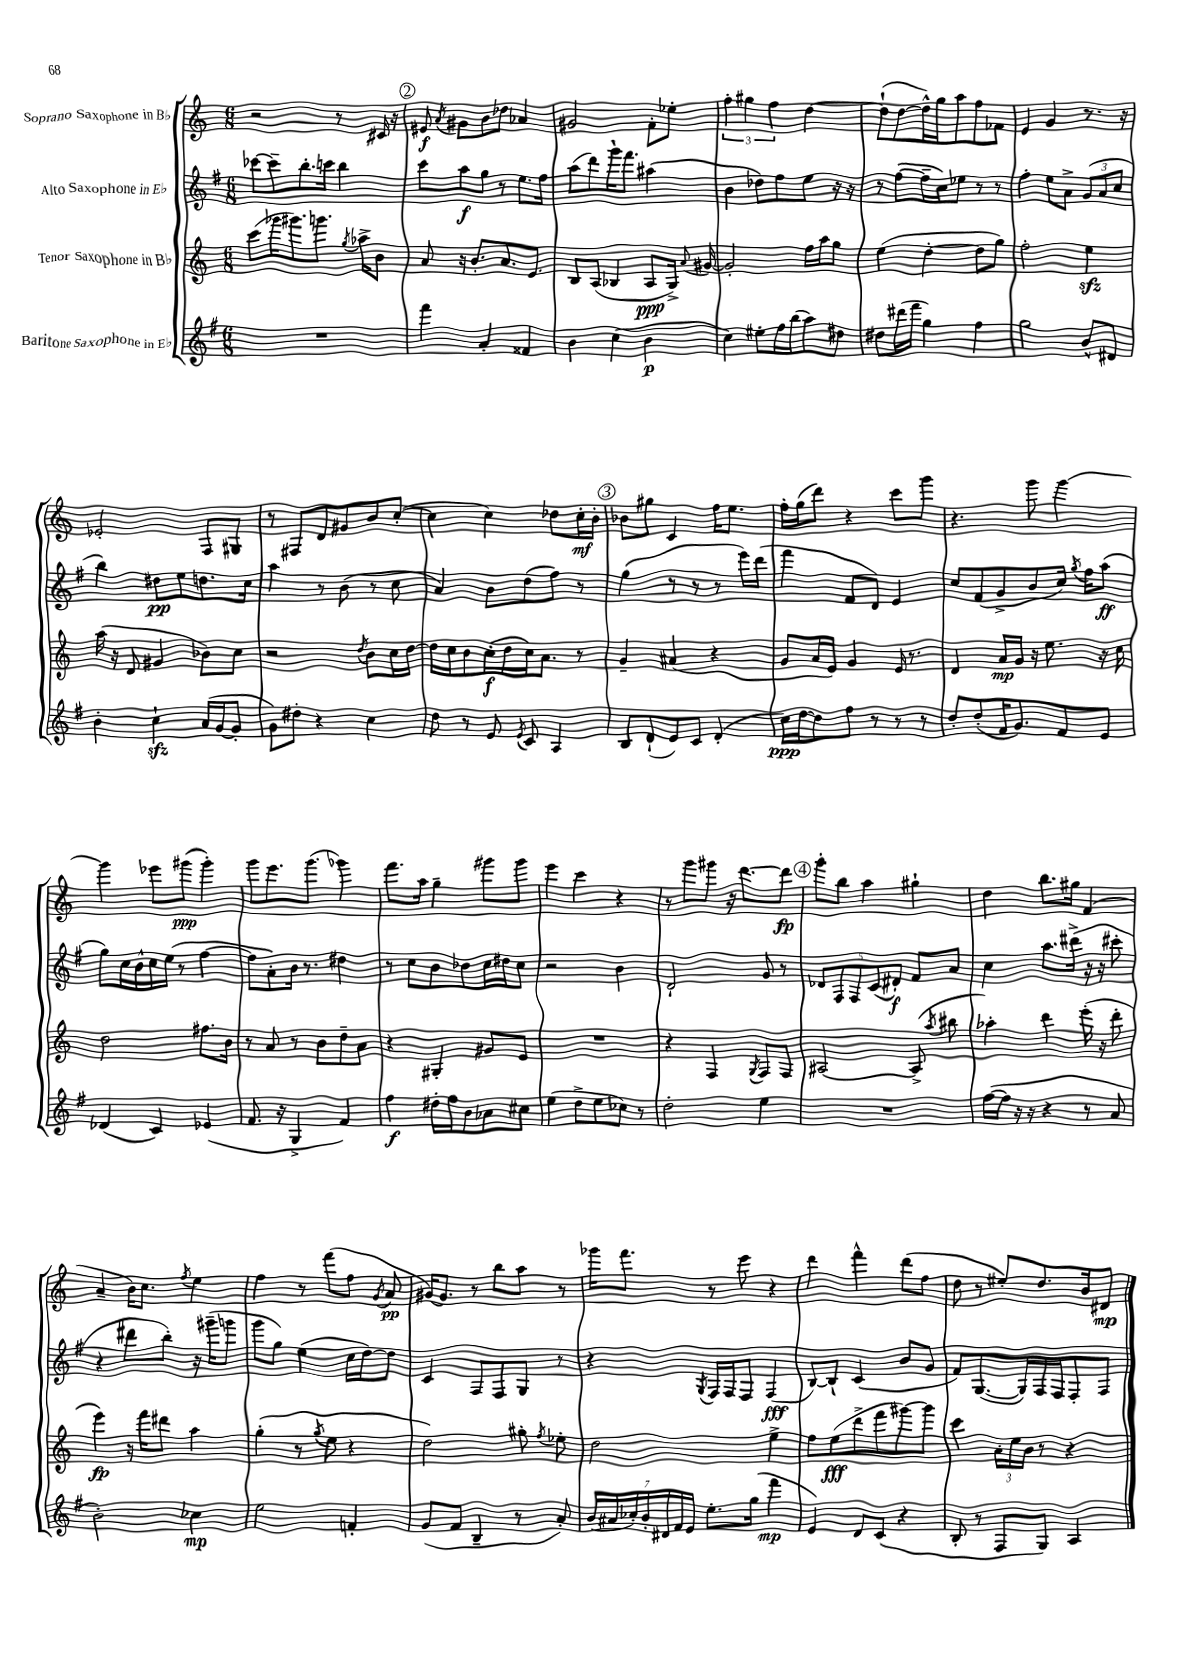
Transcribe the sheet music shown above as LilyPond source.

<<
\new StaffGroup <<
\new Staff = "s0" \with { instrumentName = "Soprano Saxophone in Bb" } {
    \clef treble \key c \major \numericTimeSignature \time 6/8
    \autoBeamOff r2 r8 cis'16 r16 |
    \mark \markup { \circle "2" } eis'8\f \acciaccatura { a'8 } gis'8[ b'8 des''8] aes'4 |
    gis'2 f'8[-. ees''8]-. |
    \tuplet 3/2 { f''4-. gis''4 f''4 } d''4~ |
    d''8[-!( d''8~ d''16-^) g''16 a''8 f''8 fes'8] |
    e'4 g'4 r8. r16 |
    ees'2-. f8[ gis8] |
    r8 fis8[ d'8 gis'8 b'8 c''8]~-.( |
    c''4 c''4) des''8[ c''16-.\mf b'16]-. |
    \mark \markup { \circle "3" } bes'8[ gis''8] c'4 f''16[ e''8.] |
    f''16[-. g''16( d'''8]) r4 c'''8[ g'''8] |
    r4. g'''8 g'''4~ |
    g'''4 ees'''8[ gis'''8]\ppp( gis'''4-.) |
    g'''8[ e'''8. g'''8.]( ges'''4) |
    f'''8.[ a''16] g''4-- gis'''8[ gis'''8] |
    e'''4 c'''4 r4 |
    r8 g'''8[ gis'''8] r16 d'''8.[~ d'''8]\fp |
    \mark \markup { \circle "4" } g'''8[-. b''8] a''4 gis''4-! |
    d''4 b''8.[ gis''16] f'4( |
    a'4-- b'16[) c''8.] \acciaccatura { f''8 } e''4 |
    f''4 r8 f'''8[( f''8] \acciaccatura { g'8 } a'8\pp |
    gis'16[~) gis'8.] r8 b''8[ a''8] r8 |
    ges'''16[ f'''8.] r8 e'''8 r4 |
    d'''4 f'''4-^ d'''8[( f''8] |
    d''8 r8 eis''8[-.) d''8. b'16 dis'8]\mp \bar "|." |
}
\new Staff = "s1" \with { instrumentName = "Alto Saxophone in Eb" } {
    \clef treble \key g \major \numericTimeSignature \time 6/8
    \autoBeamOff ces'''8[~ ces'''8-- b''8.-. c'''16] b''4 |
    \mark \markup { \circle "2" } c'''8[ a''8\f g''8] r8 e''8.[ fis''16] |
    a''8[( d'''8) g'''16-! fis'''8.] ais''4( |
    b'4 des''8[) fis''8 e''8] r16 r16 |
    r8 fis''8[~( fis''16-- c''16) ees''8] r8 r8 |
    fis''4-. e''8[ a'8]-> \tuplet 3/2 { g'8[( a'8 c''8] } |
    b''4) dis''8[\pp e''8 d''8. c''16] |
    a''4 r8 b'8( r8 c''8 |
    a'4) b'8[ d''8( fis''8]) r8 |
    \mark \markup { \circle "3" } g''4( r8 r8 r8 e'''16[) d'''16]( |
    fis'''4 fis'8[ d'8]) e'4 |
    c''8[ fis'8( g'8-> b'8 c''16]) \acciaccatura { g''8 } fis''16[ a''8]\ff( |
    g''8[) c''16 b'16-^ c''16 e''16]( r8 fis''4~ |
    fis''8[ a'8-.) b'16] r8. dis''4 |
    r8 c''8[ b'8 des''8 c''16 dis''16 c''8] |
    r2 b'4 |
    d'2-! g'8 r8 |
    \mark \markup { \circle "4" } \tuplet 5/4 { des'8[ fis8 fis8 c'8( dis'8]-.\f) } fis'8[ a'8] |
    c''4 a''8.[ dis'''16]->( r16 r16 cis'''8-. |
    r4 dis'''8[ b''8]-.) r16 gis'''16[--( g'''8] |
    g'''8[ g''8]) e''4( c''16[ d''16~) d''8] |
    c'4 fis8[ fis8 g8] r8 |
    r4 \acciaccatura { g8 } fis16[ fis16 fis8] fis4\fff( |
    b8[~) b8]-! c'4( b'8[ g'8] |
    fis'8[) g8.~( g16) fis16 fis16 fis8-. fis8] \bar "|." |
}
\new Staff = "s2" \with { instrumentName = "Tenor Saxophone in Bb" } {
    \clef treble \key c \major \numericTimeSignature \time 6/8
    \autoBeamOff c'''8[( ges'''16 gis'''8.) g'''8.] \acciaccatura { g''8 } aes''16[-> b'8] |
    \mark \markup { \circle "2" } a'8 r16 b'8.[-. a'8. e'8.] |
    b8[ a8]( bes4 a8[\ppp g16]->) \appoggiatura { a'8 } gis'16~ |
    gis'2-. f''16[ a''16 g''8] |
    e''4( d''4~-. d''8[ g''8]) |
    f''2-. e''4\sfz |
    a''16( r16 d'8 gis'4 bes'8[) c''8] |
    r2 \acciaccatura { d''8 } b'8[ c''16 d''16]~ |
    d''16[ c''16 b'8 c''16-.\f( d''16 c''16) a'8.] r8 |
    \mark \markup { \circle "3" } g'4-- ais'4( r4 |
    g'8[ a'16 e'16]) g'4 e'16 r8. |
    d'4 a'16[\mp g'16] r16 e''8. r16 c''16 |
    d''2 fis''8.[ b'16] |
    r8 a'8 r8 b'8[ d''8-- a'8] |
    r4 gis4-. gis'8[ e'8] |
    R2. |
    r4 f4 \acciaccatura { g8 } f8[ f8] |
    \mark \markup { \circle "4" } ais2~ ais8->( \acciaccatura { a''8 } bis''8 |
    aes''4-.) d'''4 e'''16-.( r16 d'''8-. |
    e'''4\fp) r16 f'''16[ dis'''8] a''4 |
    g''4-.( r8 \acciaccatura { g''8 } e''8 r4 |
    d''2) gis''8-. \acciaccatura { f''8 } ees''8-. |
    d''2 e''4-> |
    f''8[ e''8\fff( d'''8-> f'''8 gis'''8~) gis'''8] |
    c'''4 \tuplet 3/2 { a'16[-. e''16 b'16] } r8 r4 \bar "|." |
}
\new Staff = "s3" \with { instrumentName = "Baritone Saxophone in Eb" } {
    \clef treble \key g \major \numericTimeSignature \time 6/8
    \autoBeamOff R2. |
    \mark \markup { \circle "2" } fis'''4 a'4-. fisis'4 |
    b'4 c''4( b'4\p |
    c''4) eis''8[-. fis''16 b''16( a''8) dis''8] |
    dis''8[ dis'''16( fis'''16] g''4) fis''4 |
    g''2 b'8[-^ dis'8] |
    b'4-. c''4-!\sfz a'16[( g'16~ g'8]-. |
    g'8[) dis''8]-. r4 c''4 |
    d''8 r8 e'8 \acciaccatura { e'8 } c'8 a4 |
    \mark \markup { \circle "3" } b8[ d'8-!( e'8) c'8] d'4-.( |
    c''16[\ppp) d''16~ d''8 fis''8] r8 r8 r8 |
    d''8[-. d''8-.( fis'16 g'8.) fis'8 e'8] |
    des'4( c'4) ees'4( |
    fis'8. r16 g4-> fis'4) |
    fis''4\f dis''16[-. fis''16 b'8 aes'8 cis''8] |
    e''4( d''8[-> e''8 ces''8]) r8 |
    d''2-. e''4 |
    \mark \markup { \circle "4" } R2. |
    fis''16[~( fis''16] r16 r16 r4 r8 a'8 |
    b'2-.) ces''4\mp |
    e''2 f'4-. |
    g'8[( fis'8] b4-- r8 a'8-.) |
    \tuplet 7/4 { b'16[( ais'16 ces''16-.) b'16-. dis'16 fis'16 e'16] } e''8.[-. g''16]( fis'''4\mp |
    e'4) d'8[ c'8]( r4 |
    b8-. r8 fis8[ g8]) a4 \bar "|." |
}
>>
>>
\layout { \context { \Score \remove "Bar_number_engraver" } }
